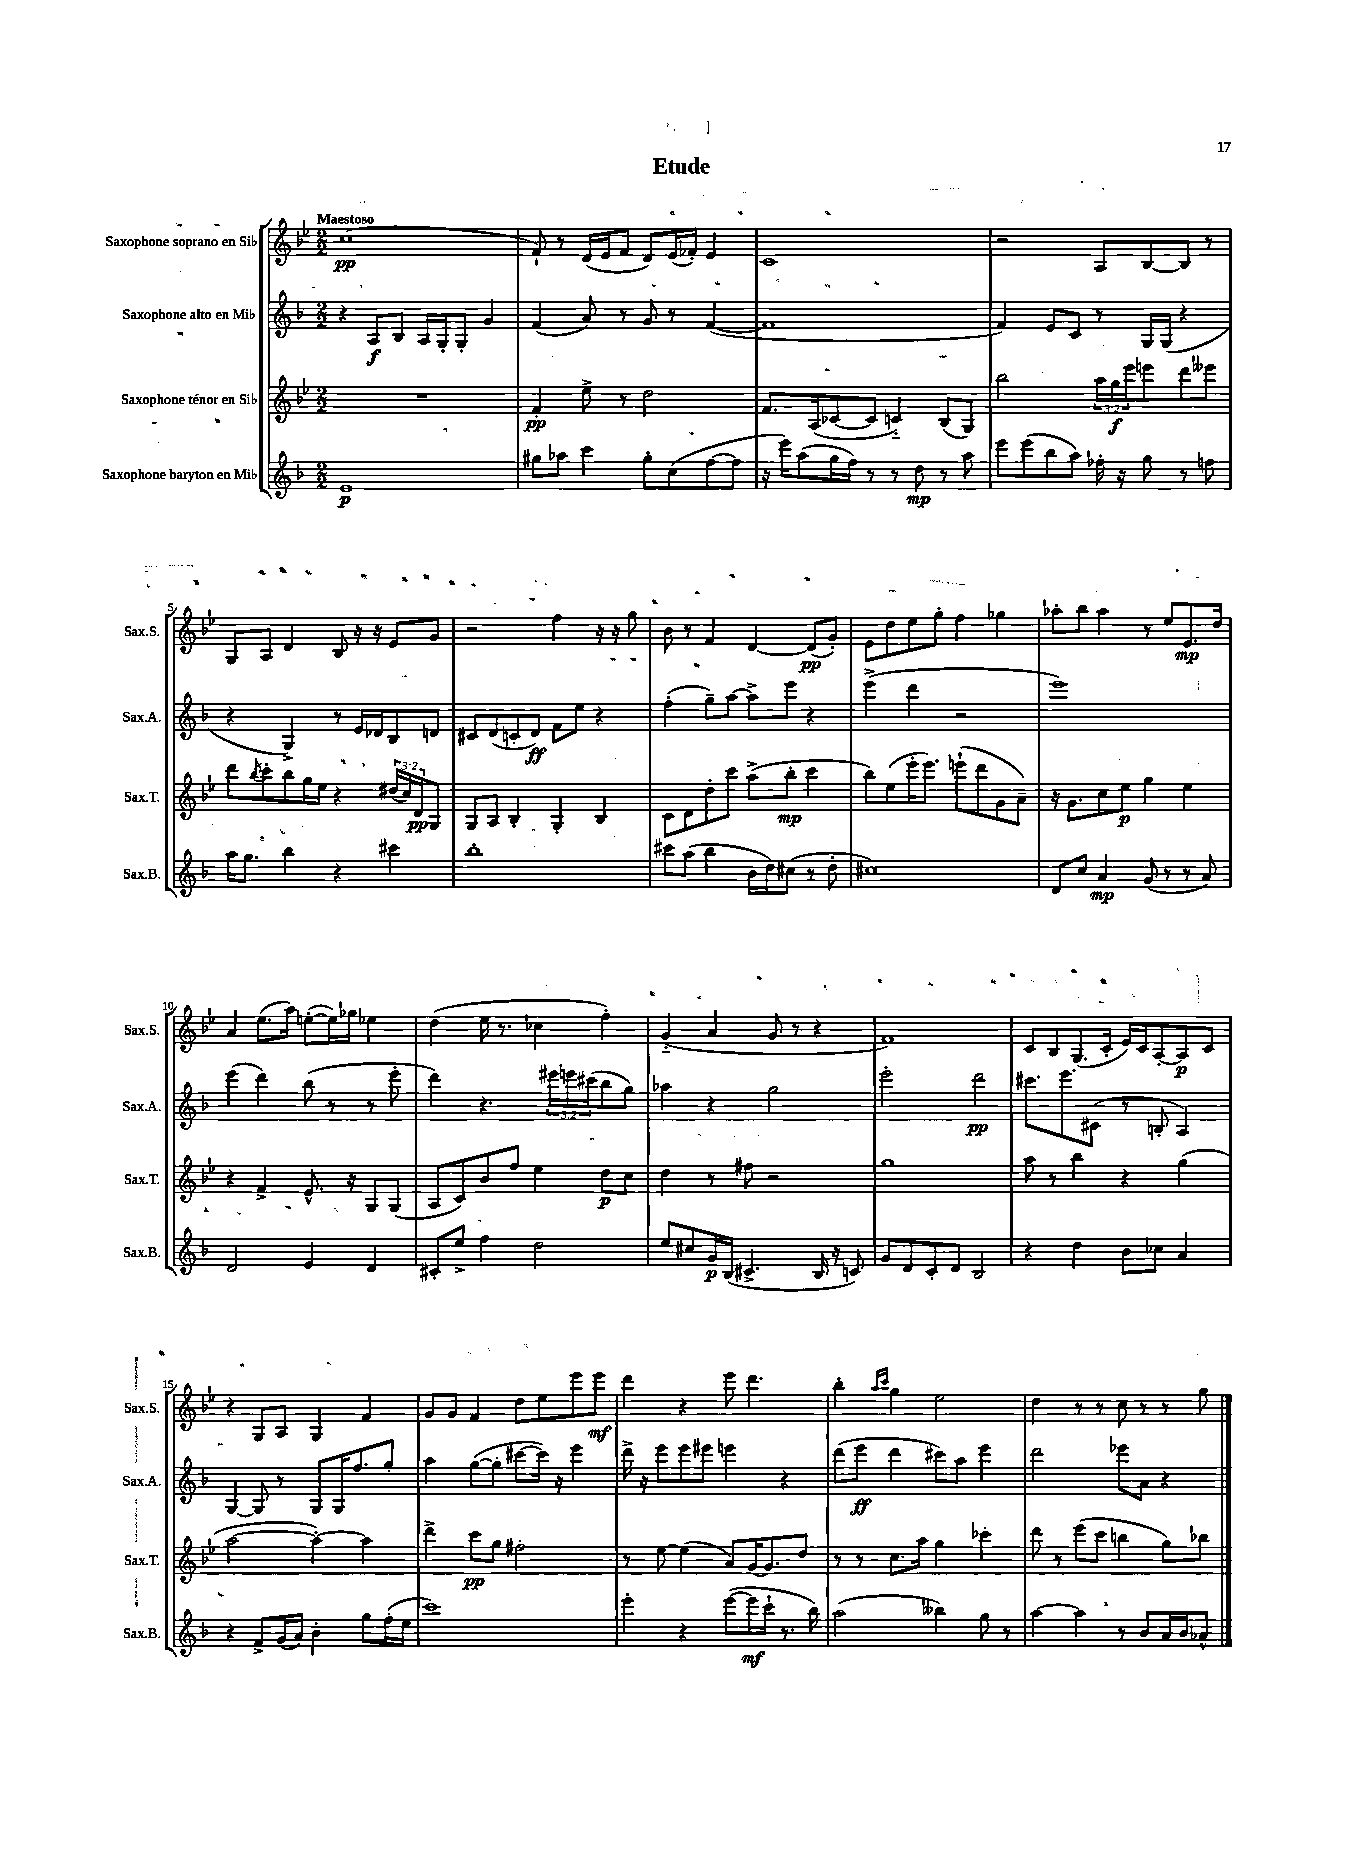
\header { title = "Etude" }
<<
\new StaffGroup <<
\new Staff = "s0" \with { instrumentName = "Saxophone soprano en Sib" shortInstrumentName = "Sax.S." } {
    \clef treble \key bes \major \numericTimeSignature \time 2/2 \tempo "Maestoso"
    c''1\pp( |
    f'8-!) r8 d'16( ees'16 f'8 d'8) ees'16( fes'16-.) ees'4 |
    c'1 |
    r2 a8 bes8~ bes8 r8 |
    g8 a8 d'4 bes8 r16 r16 ees'8 g'8 |
    r2 f''4 r16 r16 g''8 |
    bes'8 r8 f'4 d'4~ d'8\pp( g'8-.) |
    ees'8 d''8 ees''8 g''8-. f''4 ges''4 |
    aes''8-. bes''8 aes''4 r8 ees''8 ees'8.\mp d''16 |
    a'4 ees''8.( a''16) e''8~-.( e''16) ges''16 ees''4 |
    d''4( ees''16 r8. ces''4 f''4-.) |
    g'4-_( a'4 g'8 r8 r4 |
    f'1) |
    c'8 bes8 g8.( c'16-. ees'16) c'16 a8~-. a8\p c'8 |
    r4 g8 a8 g4 f'4 |
    g'8 g'8 f'4 d''8 ees''8 ees'''8 ees'''8\mf |
    d'''4 r4 ees'''8 d'''4. |
    bes''4-. \grace { a''16 c'''16 } g''4 ees''2 |
    d''4 r8 r8 c''8 r8 r8 g''8 \bar "|." |
}
\new Staff = "s1" \with { instrumentName = "Saxophone alto en Mib" shortInstrumentName = "Sax.A." } {
    \clef treble \key f \major \numericTimeSignature \time 2/2 \override Staff.TupletNumber.text = #tuplet-number::calc-fraction-text
    r4 a8\f bes8 a16 g16-. g8-. g'4 |
    f'4( a'8) r8 g'8 r8 f'4~( |
    f'1 |
    f'4) e'8 c'8 r8 g16 g16( r4 |
    r4 g4->) r8 e'16 des'16 bes8 d'8 |
    cis'8 d'8( c'8-. d'8\ff) f'8 e''8 r4 |
    f''4-.( g''8--) a''8~ a''8-> e'''8 r4 |
    e'''4->( d'''4 r2 |
    e'''1) |
    e'''4( d'''4) bes''8( r8 r8 e'''8-. |
    d'''4) r4. \tuplet 3/2 { eis'''16 e'''16 cis'''16( } bes''8 g''8) |
    aes''4 r4 g''2 |
    e'''2-. d'''2\pp |
    cis'''8. e'''8. cis'8( r8 b8-. a4) |
    g4~ g8 r8 g8 g16 f''8. g''8-. |
    a''4 g''8~( g''8-. cis'''8~ cis'''16) r16 e'''4 |
    d'''16-> r16 e'''8 e'''8 eis'''8 e'''4 r4 |
    d'''8( e'''8\ff d'''4 cis'''8) a''8 e'''4 |
    d'''2 ees'''8 a'8 r4 \bar "|." |
}
\new Staff = "s2" \with { instrumentName = "Saxophone ténor en Sib" shortInstrumentName = "Sax.T." } {
    \clef treble \key bes \major \numericTimeSignature \time 2/2 \override Staff.TupletNumber.text = #tuplet-number::calc-fraction-text
    R1 |
    f'4-.\pp ees''8-> r8 d''2 |
    f'8. a16( ces'8~ ces'8 c'4-_) bes8( g8) |
    bes''2 \tuplet 3/2 { a''16 g''16\f ees'''16 } e'''8 d'''8 eeses'''8 |
    d'''8 \acciaccatura { bes''8 } c'''8-. bes''8 g''16 ees''16 r4 \tuplet 3/2 { dis''16( c''16) d'16\pp } g8 |
    g8 a8 bes4-. g4-. bes4 |
    c'8 d'8 d''8-. c'''8 a''8->( bes''8-.\mp c'''4 |
    bes''8) ees''8( ees'''16-. ees'''8.) e'''8-!( d'''8 g'8 a'8--) |
    r16 g'8. c''8 ees''8\p g''4 ees''4 |
    r4 f'4-> ees'8.-^ r16 g8 g8( |
    a8 c'8) bes'8 f''8 ees''4 d''8\p c''8 |
    d''4 r8 fis''8 r2 |
    g''1 |
    a''8 r8 bes''4 r4 g''4( |
    a''2~ a''4~-.) a''4 |
    d'''4-> c'''8\pp g''8 fis''2-. |
    r8 ees''8~ ees''4( a'8) g'16~ g'8. d''8 |
    r8 r8 c''8. a''16 g''4 ces'''4-. |
    d'''8 r8 ees'''8( c'''8 b''4 g''8) bes''8 \bar "|." |
}
\new Staff = "s3" \with { instrumentName = "Saxophone baryton en Mib" shortInstrumentName = "Sax.B." } {
    \clef treble \key f \major \numericTimeSignature \time 2/2
    e'1\p |
    gis''8 aes''8 c'''4 gis''8-. c''8( f''8~ f''8 |
    r16 e'''16) a''8( g''16 f''16) r8 r8 d''8\mp r8 a''8 |
    e'''8 e'''8( bes''8 a''8) fes''16-. r16 g''8 r8 f''8 |
    a''16 g''8. bes''4 r4 cis'''4 |
    bes''1-. |
    cis'''8 a''8( bes''4 bes'16 d''16) cis''8( r8 d''8-. |
    cis''1) |
    d'8 c''8 a'4\mp g'8( r8 r8 a'8) |
    d'2 e'4 d'4 |
    cis'8-. e''8-> f''4 d''2 |
    e''8 cis''8 g'16\p bes16( cis'4.-> bes16 r16 c'8) |
    g'8 d'8 c'8-. d'8 bes2 |
    r4 d''4 bes'8 ces''8 a'4 |
    r4 f'8-> g'16( a'16) bes'4-. g''8 f''16-.( e''16 |
    c'''1) |
    e'''4-. r4 e'''8~( e'''16\mf c'''16-! r8. bes''16) |
    a''2( beses''4) g''8 r8 |
    a''4~ a''4 r8 bes'8 a'16 bes'16 aes'8-^ \bar "|." |
}
>>
>>
